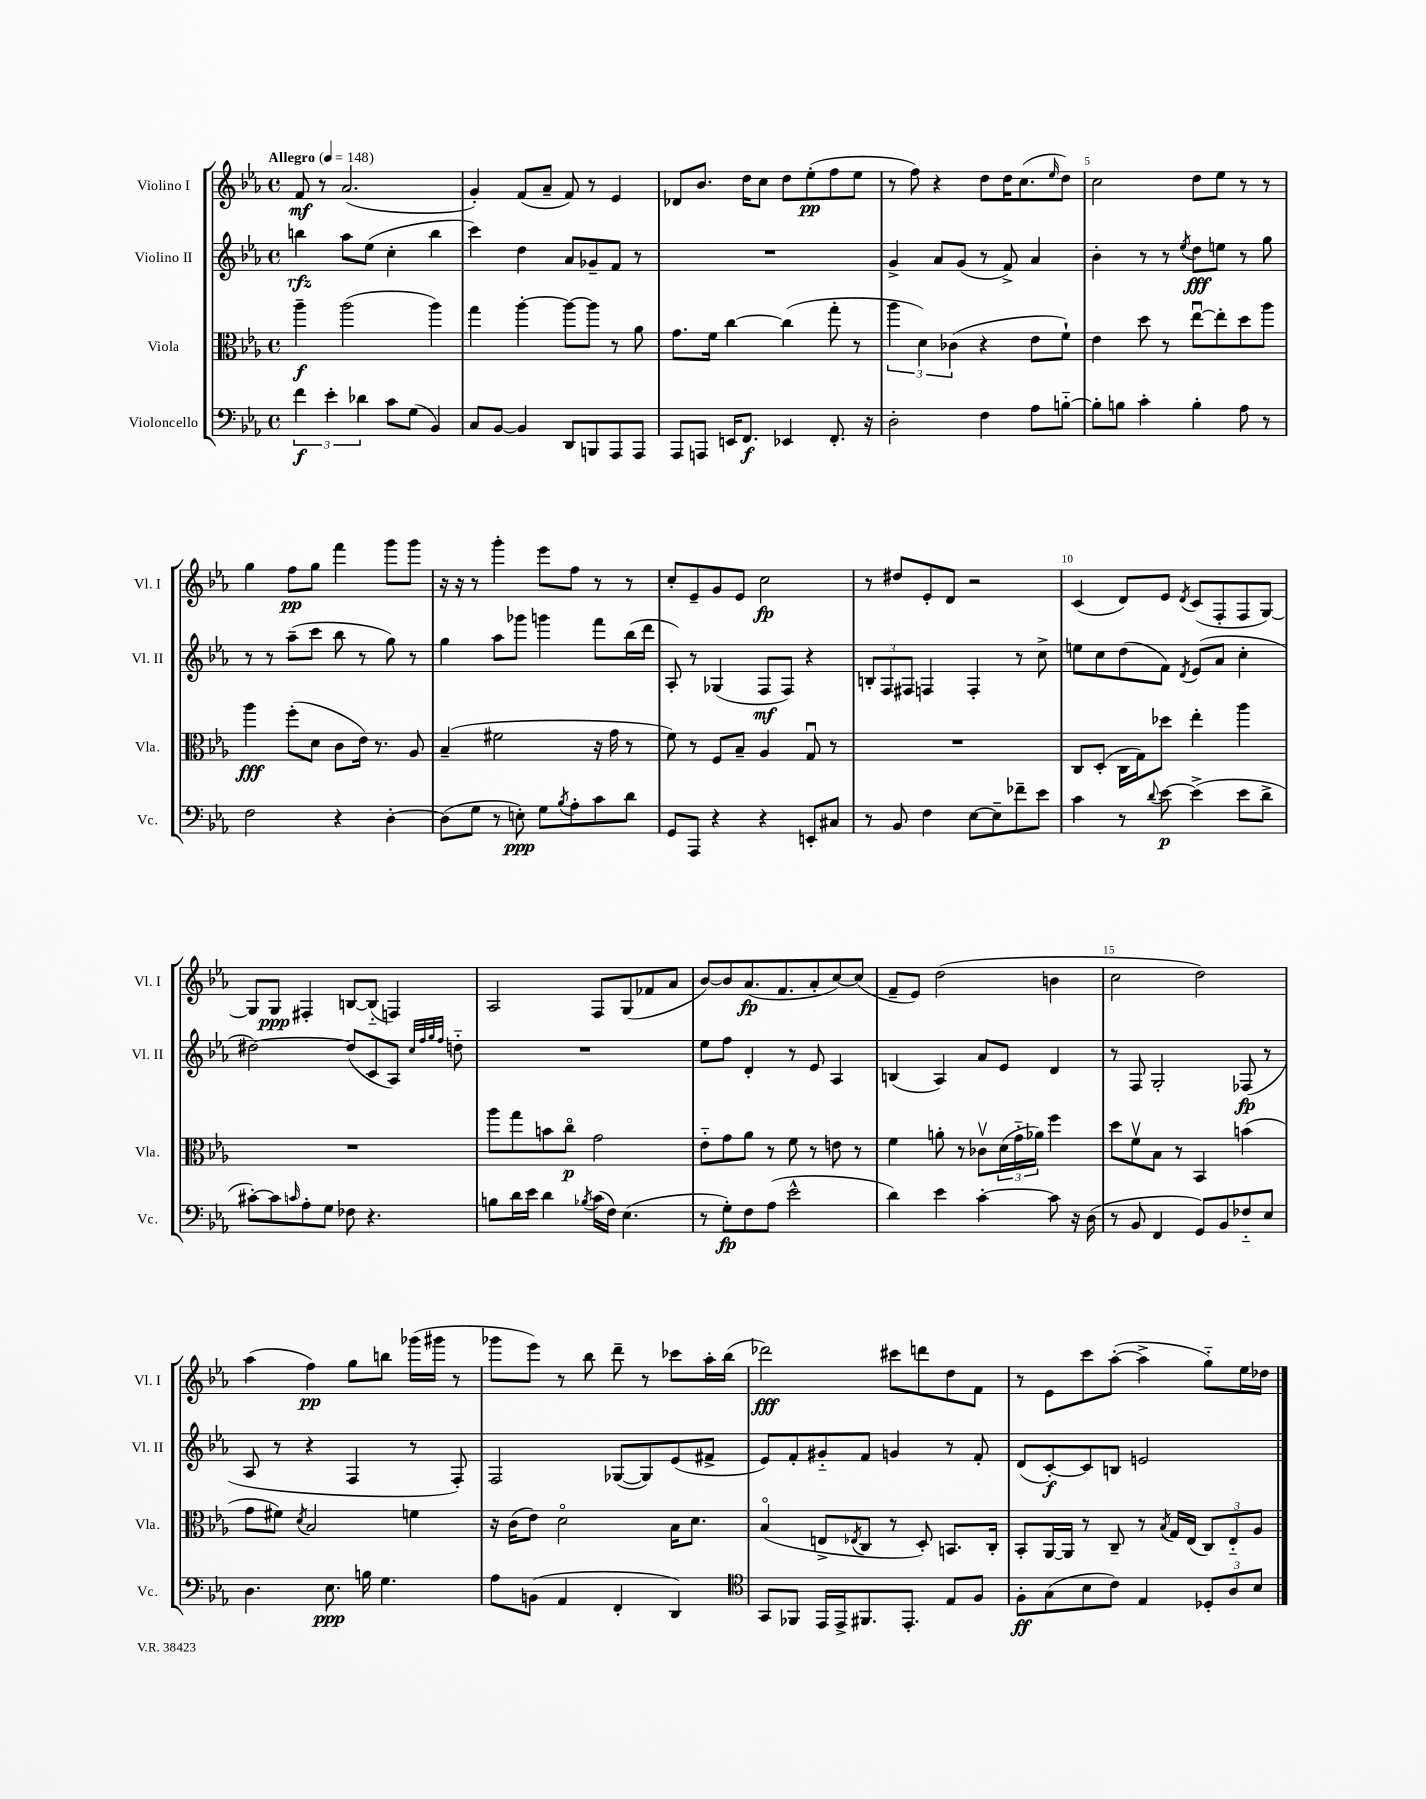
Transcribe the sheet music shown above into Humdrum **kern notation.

**kern	**kern	**kern	**kern
*staff4	*staff3	*staff2	*staff1
*clefF4	*clefC3	*clefG2	*clefG2
*k[b-e-a-]	*k[b-e-a-]	*k[b-e-a-]	*k[b-e-a-]
*M4/4	*M4/4	*M4/4	*M4/4
*met(c)	*met(c)	*met(c)	*met(c)
*MM148	*MM148	*MM148	*MM148
6f\	4aa-~\	4bb\	8f/
.	.	.	8r
6e-'\	.	.	.
.	(2aa-\	8aa-\L	(2.a-/
6d-\	.	.	.
.	.	(8ee-\J	.
8c\L	.	4cc'\	.
(8G\J	.	.	.
4BB-/)	4aa-\)	4bb\	.
=	=	=	=
8C/L	4gg\	4ccc\)	4g'/)
[8BB-/J	.	.	.
4BB-/]	[4aa-'\	4dd\	(8f/L
.	.	.	8a-~/J
8DD/L	8aa-\_L	8a-/L	8f/)
8BBB/	8aa-\]J	8g-~/	8r
8AAA-/	8r	8f/J	4e-/
8AAA-/J	8a-\	8r	.
=	=	=	=
8AAA-/L	8.g\L	1r	8d-/L
8AAA/J	.	.	8.b-/J
.	16f\Jk	.	.
16EE/LK	[4cc\	.	.
8.FF/J	.	.	16dd\LK
.	.	.	8cc\J
4EE-/	(4cc\]	.	8dd\L
.	.	.	(8ee-'\
8.FF'/	8gg'\	.	8ff\
.	8r	.	8ee-\J
16r	.	.	.
=	=	=	=
2D'\	6aa-\	4g^/	8r
.	.	.	8ff\)
.	6d\)	.	.
.	.	8a-/L	4r
.	(6c-\	.	.
.	.	(8g/J	.
4F\	4r	8r	8dd\L
.	.	8f^/)	16dd\K
.	.	.	(8.cc\
8A-\L	8e-\L	4a-/	.
.	.	.	16qqee-/
[8B'~\J	8f`\J)	.	8dd\J)
=	=	=	=
8B'\]L	4e-\	4b-'\	2cc\
8B\J	.	.	.
4c'\	8dd\	8r	.
.	8r	8r	.
.	.	8qee-/	.
4B'\	[8ee-u\L	8dd\L	8dd\L
.	8ee-'\]	8ee\J	8ee-\J
8A-\	8dd\	8r	8r
8r	8aa-\J	8gg\	8r
=	=	=	=
2F\	4aa-\	8r	4gg\
.	.	8r	.
.	(8ff'\L	(8aa-~\L	8ff\L
.	8d\J	8ccc\J	8gg\J
4r	8c\L	8bb-\	4fff\
.	16e-\Jk)	8r	.
.	8.r	.	.
[4D'\	.	8gg\)	8ggg\L
.	8A-/	8r	8ggg\J
=	=	=	=
(8D\]L	(4B-~/	4gg\	16r
.	.	.	16r
8G\J	.	.	8r
8r	2f#\	8aa-\L	4ggg'\
8E'\)	.	8ggg-\J	.
8G\L	.	4ggg\	8eee-\L
8qB-/	.	.	.
8A-'\	.	.	8ff\J
8c\	16r	8fff\L	8r
.	16g\	.	.
8d\J	8r	(16bb-\L	8r
.	.	16ddd\JJ	.
=	=	=	=
8GG/L	8f\)	8A-'/)	8cc'/L
8AAA-/J	8r	8r	8e-~/
4r	8F/L	(4G-/	8g/
.	8B-~/J	.	8e-/J
4r	4A-/	8F/L	2cc\
.	.	8F/J)	.
8EE'/L	8Gu/	4r	.
8C#/J	8r	.	.
=	=	=	=
8r	1r	12B'/L	8r
.	.	12F/	.
8BB-/	.	.	8dd#/L
.	.	12F#/J	.
4F\	.	4F/	8e-'/
.	.	.	8d/J
[8E-\L	.	4F'/	2r
8E-~\]	.	.	.
8f-~\	.	8r	.
8e-\J	.	8cc^\	.
=	=	=	=
4c\	8C/L	8ee\L	(4c/
.	(8D'/J	8cc\	.
8r	16C\LL	(8dd\	8d/L)
.	16G\J)	.	.
8qqd/	.	.	.
[8e-\	8dd-\J	8f\J)	8e-/J
.	.	8qd/	8qd/
(4e-^\]	4ee-'\	(8e-/L	(8c/L
.	.	8a-/J	8F'/
8e-\L	4aa-\	4cc'\	8F/
8d^\J	.	.	[8G/J)
=	=	=	=
[8c#'\L)	1r	[2dd#\)	8G/]L
8c#\]	.	.	8G/J
16qqc/	.	.	.
8A-'\	.	.	4F#'/
8G\J	.	.	.
8F-\	.	(8dd#/]L	[8B/L
4.r	.	8c/	(8B'~/]J
.	.	8A-/J)	4F/)
.	.	32qqcc/LLL	.
.	.	32qqff/	.
.	.	32qqgg/	.
.	.	32qqff/JJJ	.
.	.	8dd'~\	.
=	=	=	=
8B\L	8aa-\L	1r	2A-/
16d\L	8gg\	.	.
16e-\JJ	.	.	.
4d\	8b\	.	.
.	8cco\J	.	.
8qB-/	.	.	.
(16c\LL	2g\	.	8F/L
16F\JJ)	.	.	.
(4.E-\	.	.	(8G/
.	.	.	8f-/
.	.	.	8a-/J
=	=	=	=
8r	8e-'~\L	8ee-\L	[8b-/L)
8G'\L)	8g\	8ff\J	8b-/]
8F\	8a-\J	4d'/	(8.a-/
(8A-\J	8r	.	.
.	.	.	8.f/
2e-^^\	8f\	8r	.
.	8r	8e-/	8a-'/
.	8e\	4A-/	[8cc/)
.	8r	.	(8cc/]J
=	=	=	=
4d\)	4f\	(4B/	8f~/L
.	.	.	8e-/J)
4e-\	8a'\	4A-/)	(2dd\
.	8r	.	.
[4c'\	8c-v\L	8a-/L	.
.	(24d\L	8e-/J	.
.	24g'~\	.	.
.	24a-\JJ)	.	.
8c\]	4ff\	4d/	4b\
16r	.	.	.
(16D\	.	.	.
=	=	=	=
8r	8dd\L	8r	2cc\
8BB-/	8fv\	8F/	.
4FF/	8B-\J	2G'/	.
.	8r	.	.
8GG/L)	4BB-/	.	2dd\)
8BB-/	.	.	.
8F-'~/	(4b\	(8F-/	.
8E-/J	.	8r	.
=	=	=	=
4.D\	8g\L	8A-/	(4aa-\
.	8f#\J)	8r	.
.	8qd/	.	.
.	2B-/	4r	4ff\)
8.E-\	.	.	.
.	.	4F/	8gg\L
16B\	.	.	.
4.G\	.	.	8bb\J
.	4f\	8r	(16ggg-\LL
.	.	.	16ggg#\JJ
.	.	8F'/)	8r
=	=	=	=
8A-\L	16r	2F/	8ggg-\L
.	(16c\LK	.	.
(8BB\J	8e-\J)	.	8eee-\J)
4AA-/	2do\	.	8r
.	.	.	8bb-\
4FF'/	.	([8G-/L	8ddd~\
.	.	8G-/])	8r
4DD/)	16B-\LK	(8e-/	8ccc-\L
.	8.d\J	.	.
.	.	8f#^/J	16aa-'\L
.	.	.	(16bb-\JJ
=	=	=	=
*clefC4	*	*	*
8GG/L	(4B-o/	8e-/L)	2ddd-\)
8FF-/J	.	8f'/	.
16EE-/LL	8E^/L	8g#'~/	.
16EE-^/J	.	.	.
.	8qE-/	.	.
8.FF#/	8C/J	8f/J	.
.	8r	4g/	8ccc#\L
8.EE-'/J	.	.	.
.	8D'/)	.	8ddd\
8E-/L	8.BB/L	8r	8dd\
8F/J	.	8f'/	8f\J
.	16C'/Jk	.	.
=	=	=	=
8F'\L	8BB-'/L	(8d/L	8r
(8G\	[16AA-/L	[8c'/)	8e-\L
.	16AA-/]JJ	.	.
8B-\	8r	8c/]	8ccc\
8c\J)	8C~/	8B/J	([8aa-'\J
4E-/	8r	2e/	4aa-^\]
.	8qB-/	.	.
.	16G/LL	.	.
.	(16E-/JJ	.	.
12D-'/L	12C/L)	.	8gg'~\L)
12A-/	12E-'~/	.	.
.	.	.	16ee-\L
12B-/J	12A-/J	.	.
.	.	.	16dd-\JJ
==	==	==	==
*-	*-	*-	*-
